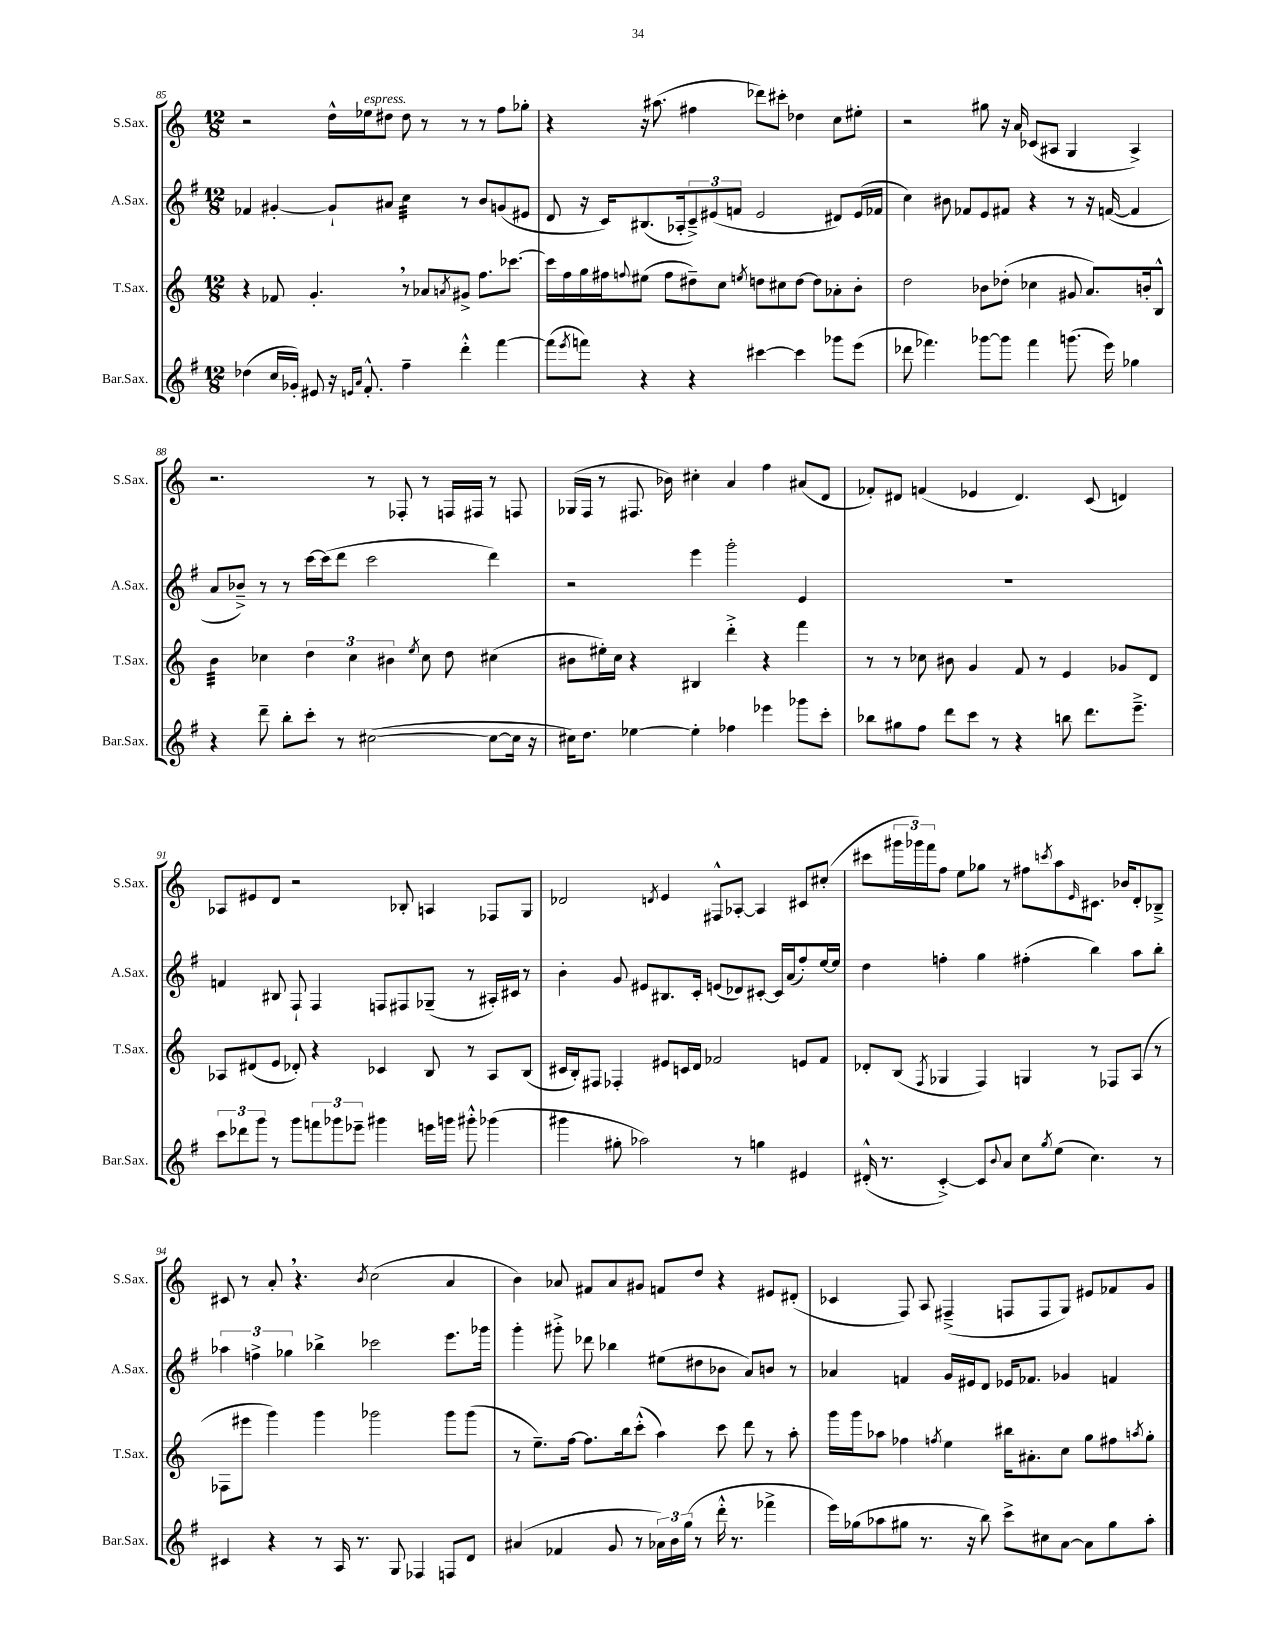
<<
\new StaffGroup <<
\new Staff = "s0" \with { instrumentName = "S.Sax." shortInstrumentName = "S.Sax." } {
    \clef treble \key c \major \numericTimeSignature \time 12/8
    r2 d''16-^ ees''16^\markup { \italic "espress." } dis''8 dis''8 r8 r8 r8 f''8 ges''8-. |
    r4 r16 ais''8.( fis''4 des'''8) cis'''8-. des''4 c''8 eis''8-. |
    r2 gis''8 r16 a'16 ces'8( ais8 g4 ais4->) |
    r2. r8 fes8-. r8 f16 fis16 r8 f8 |
    ges16( f16 r8 fis8. bes'16) cis''4-. a'4 f''4 ais'8( d'8 |
    fes'8-.) dis'8 f'4( ees'4 dis'4.) c'8( d'4) |
    aes8 eis'8 d'8 r2 bes8-. a4 fes8 g8 |
    des'2 \acciaccatura { d'8 } e'4 fis8-^ aes8~-. aes4 cis'8 cis''8-.( |
    cis'''8 \tuplet 3/2 { gis'''16 ges'''16) f'''16 } f''8 e''8 ges''8 r8 fis''8 \acciaccatura { c'''8 } a''8 \grace { e'16 } cis'8. bes'16 d'8-. bes8---> |
    cis'8 r8 a'8-. \breathe r4. \acciaccatura { b'8 } c''2( a'4 |
    b'4) aes'8 fis'8 aes'8 gis'8 f'8 d''8 r4 eis'8 dis'8-.( |
    ces'4 f8) a8 fis4--->( f8 f8 g8) eis'8 fes'8 g'8 \bar "|." |
}
\new Staff = "s1" \with { instrumentName = "A.Sax." shortInstrumentName = "A.Sax." } {
    \clef treble \key g \major \numericTimeSignature \time 12/8
    fes'4 gis'4~-. gis'8-! ais'8 c''4:32 r8 b'8 g'8( eis'8 |
    d'8 r16 c'16) bis8.( aes16-. \tuplet 3/2 { c'8--->) eis'8( f'8 } eis'2 dis'8) eis'16( fes'16 |
    c''4) bis'8 fes'8 e'8 fis'8 r4 r8 r16 f'16~( f'4 |
    a'8 bes'8--->) r8 r8 c'''16~ c'''16( d'''8 c'''2 d'''4) |
    r2 e'''4 g'''2-. e'4 |
    R1. |
    f'4 bis8 fis8-! fis4 f8 fis8 ges8--( r8 ais16-.) cis'16 r8 |
    b'4-. g'8 eis'8 bis8. c'16-. e'8( des'8) cis'8~-. cis'16 a'16( fis''8-.) e''16~ e''16 |
    d''4 f''4-. g''4 fis''4-.( b''4) a''8 b''8-. |
    \tuplet 3/2 { aes''4 f''4-> ges''4 } bes''4-> ces'''2 e'''8. ges'''16 |
    g'''4-. gis'''8-.-> des'''8 bes''4 eis''8( dis''8 bes'8 a'8) b'8 r8 |
    aes'4 f'4 g'16 eis'16 d'8 ees'16 fes'8. ges'4 f'4 \bar "|." |
}
\new Staff = "s2" \with { instrumentName = "T.Sax." shortInstrumentName = "T.Sax." } {
    \clef treble \key c \major \numericTimeSignature \time 12/8
    r4 fes'8 g'4.-. \breathe r8 aes'8 \acciaccatura { a'8 } gis'8-> f''8. ces'''8.~ |
    ces'''16 f''16 g''16 fis''16 \appoggiatura { f''8 } eis''8( f''8 dis''8--) c''8 \acciaccatura { e''8 } d''8 cis''8 d''8~ d''8 aes'8-. b'8-. |
    d''2 bes'8 des''8-.( ces''4 gis'8 a'8.) b'16-. b8-^ |
    b'4:32 ces''4 \tuplet 3/2 { d''4 ces''4 bis'4 } \acciaccatura { e''8 } ces''8 d''8 cis''4( |
    bis'8 eis''16-.) c''16 r4 bis4 d'''4-.-> r4 f'''4 |
    r8 r8 ces''8 bis'8 g'4 f'8 r8 e'4 ges'8 d'8 |
    aes8 dis'8( e'8 des'8-.) r4 ces'4 b8 r8 aes8 b8( |
    cis'16 b16-.) fis8 fes4-. eis'8 c'16 d'16 fes'2 e'8 fes'8 |
    des'8-. b8( \acciaccatura { f8 } ges4 f4) g4 r8 fes8 a8( r8 |
    fes8 eis'''8 g'''4) g'''4 ges'''2 ges'''8 ges'''8( |
    r8 e''8.--) f''16~ f''8. b''16 c'''8-.-^( a''4) c'''8 d'''8 r8 a''8-. |
    g'''16 g'''16 aes''8 fes''4 \acciaccatura { f''8 } e''4 bis''16 ais'8.-. c''8 g''8 fis''8 \acciaccatura { a''8 } g''8-. \bar "|." |
}
\new Staff = "s3" \with { instrumentName = "Bar.Sax." shortInstrumentName = "Bar.Sax." } {
    \clef treble \key g \major \numericTimeSignature \time 12/8
    des''4( c''16 ges'16-.) eis'8 r16 \grace { e'16 a'16 } fis'8.-.-^ fis''4-- d'''4-.-^ fis'''4~ |
    fis'''8( \acciaccatura { e'''8 } f'''8) r4 r4 cis'''4~ cis'''4 ges'''8 e'''8( |
    des'''8 fes'''4.) ges'''8~ ges'''8 fes'''4 g'''8.( e'''16) ges''4 |
    r4 d'''8-- b''8-. c'''8-. r8 cis''2~( cis''8~ cis''16 r16 |
    cis''16) d''8. ees''4~ ees''4-. fes''4 ees'''4 ges'''8 c'''8-. |
    bes''8 gis''8 fis''8 d'''8 c'''8 r8 r4 b''8 d'''8. e'''8.---> |
    \tuplet 3/2 { c'''8 des'''8 g'''8 } r8 g'''8 \tuplet 3/2 { f'''8 ges'''8 ees'''8-- } gis'''4 e'''16 g'''16 gis'''8-.-^ ges'''4( |
    gis'''4 gis''8-. aes''2) r8 g''4 eis'4 |
    dis'16-.-^( r8. c'4~-.->) c'8 \appoggiatura { b'8 } a'8 c''8 \acciaccatura { g''8 } e''8( c''4.) r8 |
    cis'4 r4 r8 a16 r8. g8 fes4 f8 d'8 |
    ais'4( fes'4 g'8 r8 \tuplet 3/2 { aes'16) b'16 g''16( } r8 d'''16-.-^ r8. fes'''4-> |
    e'''16) ges''16( aes''8 gis''8 r8. r16 b''8) c'''8-> cis''8 a'8~ a'8 gis''8 aes''8-. \bar "|." |
}
>>
>>
\layout { \context { \Score currentBarNumber = #85 } }
